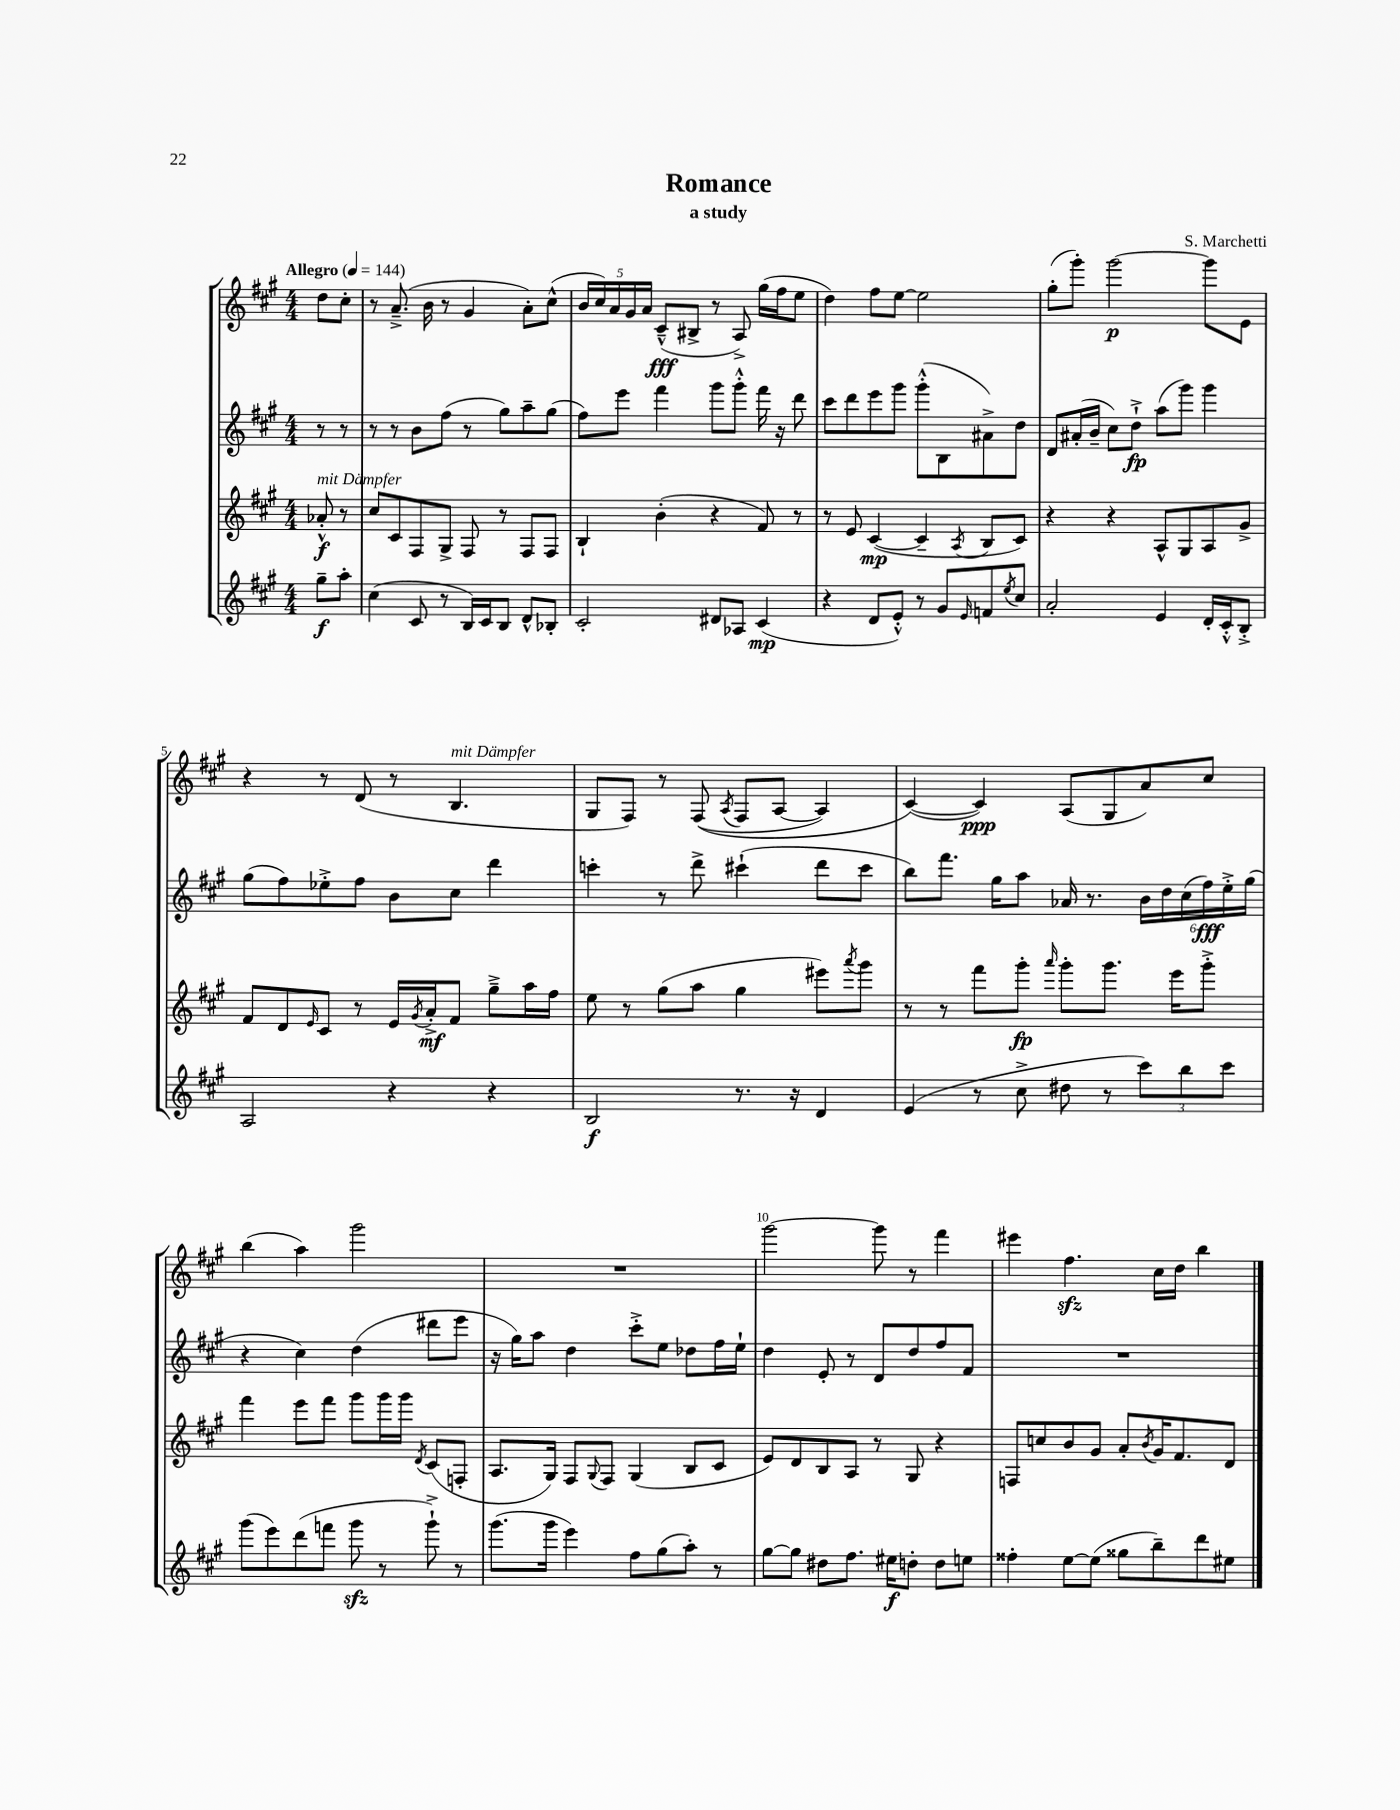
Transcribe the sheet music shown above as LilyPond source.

\header { title = "Romance" composer = "S. Marchetti" subtitle = "a study" }
<<
\new StaffGroup <<
\new Staff = "s0" {
    \clef treble \key a \major \numericTimeSignature \time 4/4 \partial 4 \tempo "Allegro" 4 = 144
    d''8 cis''8-. |
    r8 a'8.--->( b'16 r8 gis'4 a'8-.) cis''8-^( |
    \tuplet 5/4 { b'16 cis''16) a'16 gis'16 a'16 } cis'8---^\fff( bis8-> r8 a8->) gis''16( fis''16 e''8 |
    d''4) fis''8 e''8~ e''2 |
    gis''8-.( gis'''8-.) gis'''2~\p gis'''8 e'8 |
    r4 r8 d'8( r8 b4.^\markup { \italic "mit Dämpfer" } |
    gis8 fis8) r8 fis8(\( \acciaccatura { a8 } fis8 a8~ a4) |
    cis'4~(\) cis'4\ppp) a8( gis8 a'8) cis''8 |
    b''4( a''4) gis'''2 |
    R1 |
    gis'''2~ gis'''8 r8 fis'''4 |
    eis'''4 fis''4.\sfz cis''16 d''16 b''4 \bar "|." |
}
\new Staff = "s1" {
    \clef treble \key a \major \numericTimeSignature \time 4/4 \partial 4
    r8 r8 |
    r8 r8 b'8 fis''8( r8 gis''8) a''8-- gis''8( |
    fis''8) e'''8 fis'''4 gis'''8 gis'''8-.-^ fis'''16 r16 d'''8 |
    cis'''8 d'''8 e'''8 gis'''8 gis'''8-.-^( b8 ais'8->) d''8 |
    d'8 ais'16-.( b'16-- cis''8) d''8-!->\fp a''8( gis'''8) gis'''4 |
    gis''8( fis''8) ees''8-.-> fis''8 b'8 cis''8 d'''4 |
    c'''4-. r8 d'''8-> cis'''4-!( d'''8 cis'''8 |
    b''8) fis'''8. gis''16 a''8 aes'16 r8. \tuplet 6/4 { b'16 d''16 cis''16( fis''16\fff) e''16-.-> gis''16( } |
    r4 cis''4) d''4( dis'''8 e'''8 |
    r16 gis''16) a''8 d''4 cis'''8-.-> e''8 des''8 fis''16 e''16-! |
    d''4 e'8-. r8 d'8 d''8 fis''8 fis'8 |
    R1 \bar "|." |
}
\new Staff = "s2" {
    \clef treble \key a \major \numericTimeSignature \time 4/4 \partial 4
    aes'8-.-^\f^\markup { \italic "mit Dämpfer" } r8 |
    cis''8 cis'8 fis8 gis8-> fis8 r8 fis8 fis8 |
    b4-! b'4-.( r4 fis'8) r8 |
    r8 e'8 cis'4~\mp( cis'4-- \acciaccatura { a8 } b8 cis'8) |
    r4 r4 a8-^ gis8 a8 gis'8-> |
    fis'8 d'8 \grace { e'16 } cis'8 r8 e'16 \acciaccatura { gis'8 } a'16-.->\mf fis'8 gis''8---> a''16 fis''16 |
    e''8 r8 gis''8( a''8 gis''4 eis'''8) \acciaccatura { a'''8 } gis'''8 |
    r8 r8 fis'''8 gis'''8-.\fp \grace { a'''16 } gis'''8-. gis'''8. e'''16 gis'''8-.-> |
    fis'''4 e'''8 fis'''8 gis'''8 gis'''16 gis'''16 \acciaccatura { d'8 } cis'8( f8-. |
    a8. gis16) fis8 \appoggiatura { gis8 } fis8 gis4( b8 cis'8 |
    e'8) d'8 b8 a8 r8 gis8 r4 |
    f8 c''8 b'8 gis'8 a'8-. \acciaccatura { b'8 } gis'16 fis'8. d'8 \bar "|." |
}
\new Staff = "s3" {
    \clef treble \key a \major \numericTimeSignature \time 4/4 \partial 4
    gis''8--\f a''8-. |
    cis''4( cis'8 r8 b16) cis'16 b8 d'8-^ bes8-. |
    cis'2-. dis'8 aes8 cis'4\mp( |
    r4 d'8 e'8-.-^) r8 gis'8 \grace { e'16 } f'8 \acciaccatura { e''8 } cis''8 |
    a'2-. e'4 d'16-. cis'16-.-^ b8-.-> |
    a2 r4 r4 |
    b2\f r8. r16 d'4 |
    e'4( r8 cis''8-> dis''8 r8 \tuplet 3/2 { cis'''8) b''8 cis'''8 } |
    gis'''8( e'''8) d'''8( f'''8 gis'''8\sfz r8 gis'''8-!->) r8 |
    gis'''8.( gis'''16 e'''4) fis''8 gis''8( a''8-.) r8 |
    gis''8~ gis''8 dis''8 fis''8. eis''16\f d''8-. d''8 e''8 |
    fisis''4-. e''8~ e''8( gisis''8 b''8--) d'''8 eis''8 \bar "|." |
}
>>
>>
\layout { \context { \Score \override BarNumber.break-visibility = ##(#f #t #t) barNumberVisibility = #(every-nth-bar-number-visible 5) } }
